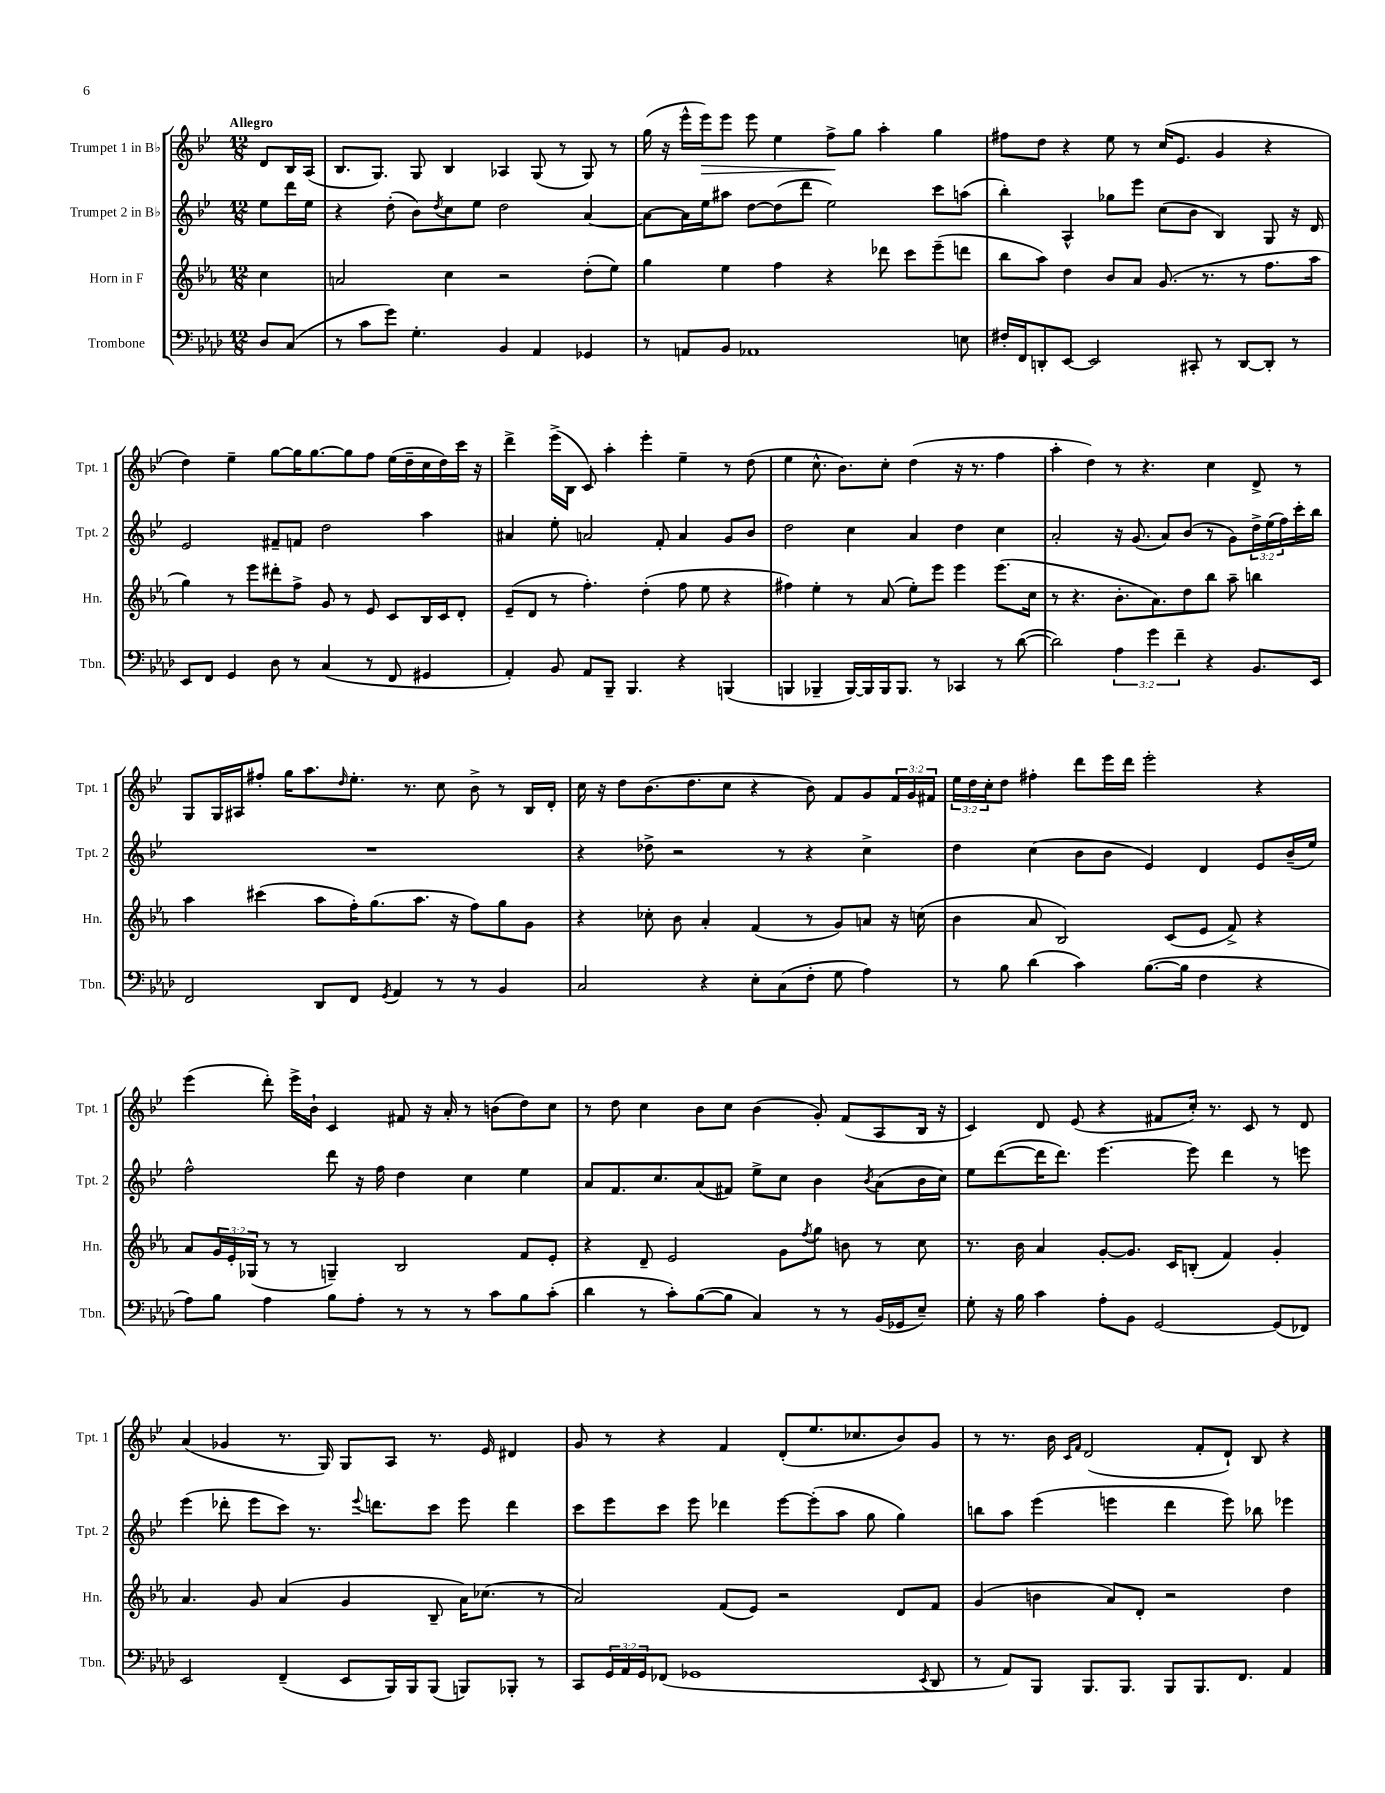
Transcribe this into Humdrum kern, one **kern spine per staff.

**kern	**kern	**kern	**kern
*staff4	*staff3	*staff2	*staff1
*clefF4	*clefG2	*clefG2	*clefG2
*k[b-e-a-d-]	*k[b-e-a-]	*k[b-e-]	*k[b-e-]
*M12/8	*M12/8	*M12/8	*M12/8
8D-	4cc	8ee-	8d
(8C	.	16ddd	16B-
.	.	16ee-	(16A
=	=	=	=
8r	2a	4r	8.B-
8c	.	.	.
.	.	.	8.G)
8g)	.	(8dd'	.
4.G'	.	8b-)	8G
.	.	8qdd	.
.	4cc	8cc	4B-
.	.	8ee-	.
4BB-	2r	2dd	4A-
4AA-	.	.	(8G
.	.	.	8r
4GG-	(8dd'	[4a	8G)
.	8ee-)	.	8r
=	=	=	=
8r	4gg	8a_	(16gg
.	.	.	16r
8AA	.	16a]	16eee-^^
.	.	16ee-	16eee-)
8BB-	4ee-	8aa#	8eee-
1AA-	.	[8dd	8eee-
.	4ff	(8dd]	4ee-
.	.	8ddd	.
.	4r	2ee-)	8ff^
.	.	.	8gg
.	8ddd-	.	4aa'
.	8ccc	.	.
.	(8eee-~	8ccc	4gg
8E	8ddd	(8aa	.
=	=	=	=
16F#'	8bb-	4bb-')	8ff#
16FF	.	.	.
8DD'	8aa-)	.	8dd
[8EE-	4dd	4A^^	4r
2EE-]	.	.	.
.	8b-	8gg-	8ee-
.	8a-	8eee-	8r
.	(8.g	(8cc	(16cc
.	.	.	8.e-
8CC#'	.	8b-	.
.	8.r	.	.
8r	.	4B-)	4g
[8DD	8r	.	.
8DD']	8.ff	8G	4r
8r	.	16r	.
.	16aa-	16d	.
=	=	=	=
8EE-	4gg)	2e-	4dd)
8FF	.	.	.
4GG	8r	.	4ee-~
.	8eee-	.	.
8D-	8ddd#'	8f#~	[8gg
8r	8ff^	8f	16gg]
.	.	.	[8.gg
(4C	8g	2dd	.
.	8r	.	8gg]
8r	8e-	.	8ff
8FF	8c	.	(16ee-
.	.	.	16dd~
4GG#	16B-	4aa	16cc
.	16c	.	16dd)
.	8d'	.	16ccc
.	.	.	16r
=	=	=	=
4AA-')	(8e-~	4a#	4ddd^
.	8d	.	.
8BB-	8r	8ee-'	(16eee-^
.	.	.	16B-
8AA-	4.ff')	2a	8c)
8BBB-~	.	.	4aa'
4.BBB-	.	.	.
.	(4dd'	.	4eee-'
.	.	8f'	.
4r	8ff	4a	4ee-~
.	8ee-	.	.
(4BBB	4r	8g	8r
.	.	8b-	(8dd
=	=	=	=
4BBB	4ff#)	2dd	4ee-
4BBB-~	4ee-'	.	8.cc^^
.	.	.	8.b-)
[16BBB-)	8r	4cc	.
16BBB-]	.	.	.
16BBB-	(8a-	.	8cc'
8.BBB-	.	.	.
.	8ee-')	4a	(4dd
8r	8eee-	.	.
4CC-	4eee-	4dd	16r
.	.	.	8.r
8r	(8.eee-	4cc	4ff
([8d-	.	.	.
.	16cc	.	.
=	=	=	=
2d-])	8r	2a'	4aa'
.	4.r	.	.
.	.	.	4dd)
6A-	8.b-'	16r	8r
.	.	(8.g	.
.	.	.	4.r
6g	.	.	.
.	8.a-)	.	.
.	.	8a)	.
6f~	.	.	.
.	8dd	(8b-	.
4r	8bb-	8r	4cc
.	8aa-~	8g)	.
8.BB-	4bb	24dd^	8d^
.	.	(24ee-	.
.	.	24ff)	.
.	.	16ccc'	8r
16EE-	.	16bb-	.
=	=	=	=
2FF	4aa-	1.r	8G
.	.	.	16G
.	.	.	16A#
.	(4ccc#	.	8ff#'
.	.	.	16gg
.	.	.	8.aa
8DD-	8aa-	.	.
.	.	.	16qqdd
8FF	16ff')	.	8.ee-'
.	(8.gg	.	.
8qGG	.	.	.
4AA-	.	.	.
.	.	.	8.r
.	8.aa-	.	.
8r	.	.	8cc
.	16r	.	.
8r	8ff)	.	8b-^
4BB-	8gg	.	8r
.	8g	.	16B-
.	.	.	16d'
=	=	=	=
2C	4r	4r	16cc
.	.	.	16r
.	.	.	8dd
.	8cc-'	8dd-^	(8.b-
.	8b-	2r	.
.	.	.	8.dd
4r	4a-'	.	.
.	.	.	8cc
8E-'	(4f	.	4r
(8C	.	8r	.
8F'	8r	4r	8b-)
8G	8g)	.	8f
4A-)	8a	4cc^	8g
.	16r	.	24f
.	.	.	24g
.	(16cc	.	.
.	.	.	24f#
=	=	=	=
8r	4b-	4dd	24ee-
.	.	.	24dd
.	.	.	24cc'
8B-	.	.	8dd
(4d-	8a-	(4cc	4ff#'
.	2B-)	.	.
4c)	.	8b-	8ddd
.	.	8b-	16eee-
.	.	.	16ddd
([8.B-	.	4e-)	2eee-'
.	(8c	.	.
16B-]	.	.	.
4F	8e-	4d	.
.	8f^)	.	.
4r	4r	8e-	4r
.	.	(16b-~	.
.	.	16ee-)	.
=	=	=	=
8A-)	8a-	2ff^^	(4eee-
8B-	24g	.	.
.	24e-'	.	.
.	(24G-	.	.
4A-	8r	.	8ddd')
.	8r	.	16eee-^
.	.	.	16b-`
8B-	4G~)	8ddd	4c
8A-'	.	16r	.
.	.	16ff	.
8r	2B-	4dd	8f#
8r	.	.	16r
.	.	.	16a'
8r	.	4cc	8r
8c	.	.	(8b
8B-	8f	4ee-	8dd)
(8c'	8e-'	.	8cc
=	=	=	=
4d-	4r	8a	8r
.	.	8.f	8dd
8r	8d~	.	4cc
.	.	8.cc	.
8c')	2e-	.	.
([8B-	.	(8a	8b-
8B-]	.	8f#)	8cc
4C)	.	8ee-^	(4b-
.	8g	8cc	.
.	8qff	.	.
8r	8gg	4b-	8g')
8r	8b	.	(8f
.	.	8qb-	.
(16BB-	8r	(8a	8A
16GG-	.	.	.
8E-~)	8cc	16b-	16B-
.	.	16cc)	16r
=	=	=	=
8G'	8.r	8ee-	4c)
16r	.	([8ddd	.
16B-	16b-	.	.
4c	4a-	16ddd]	8d
.	.	8.ddd)	.
.	.	.	(8e-
8A-'	[8g'	[4.eee-	4r
8BB-	8.g]	.	.
[2GG	.	.	8f#
.	16c	.	.
.	(8B'	8eee-]	16cc')
.	.	.	8.r
.	4f)	4ddd	.
.	.	.	8c
(8GG]	4g'	8r	8r
8FF-)	.	8eee	8d
=	=	=	=
2EE-	4.a-	(4eee-	(4a
.	.	8ddd-'	4g-
.	8g	8eee-	.
(4FF~	(4a-	8ccc)	8.r
.	.	8.r	.
.	.	.	16G)
8EE-	4g	.	8G
.	.	8qqeee-	.
.	.	8.ddd	.
16BBB-)	.	.	8A
16BBB-	.	.	.
(8BBB-	8B-~	8ccc	8.r
8BBB)	16a-)	8eee-	.
.	(8.cc-	.	16e-
8BBB-'	.	4ddd	4d#
8r	8r	.	.
=	=	=	=
8CC	2a-)	8ccc	8g
24GG	.	8eee-	8r
24AA-	.	.	.
24GG	.	.	.
(8FF-	.	8ccc	4r
1GG-	.	8eee-	.
.	(8f	4ddd-	4f
.	8e-)	.	.
.	2r	[8eee-	(8d'
.	.	(8eee-']	8.ee-
.	.	8aa	.
.	.	.	8.cc-
.	.	8gg	.
.	8d	4gg)	8b-)
8qEE-	.	.	.
8DD-	8f	.	8g
=	=	=	=
8r	(4g	8bb	8r
8AA-)	.	8aa	8.r
8BBB-	4b	(4eee-	.
.	.	.	16b-
.	.	.	16qqc
.	.	.	16qqf
8.BBB-	.	.	(2d
.	8a-)	4eee	.
8.BBB-	.	.	.
.	8d'	.	.
8BBB-	2r	4ddd	.
8.BBB-	.	.	8f'
.	.	8eee)	8d`)
8.FF	.	.	.
.	.	8bb-	8B-
4AA-	4dd	4eee-	4r
==	==	==	==
*-	*-	*-	*-
